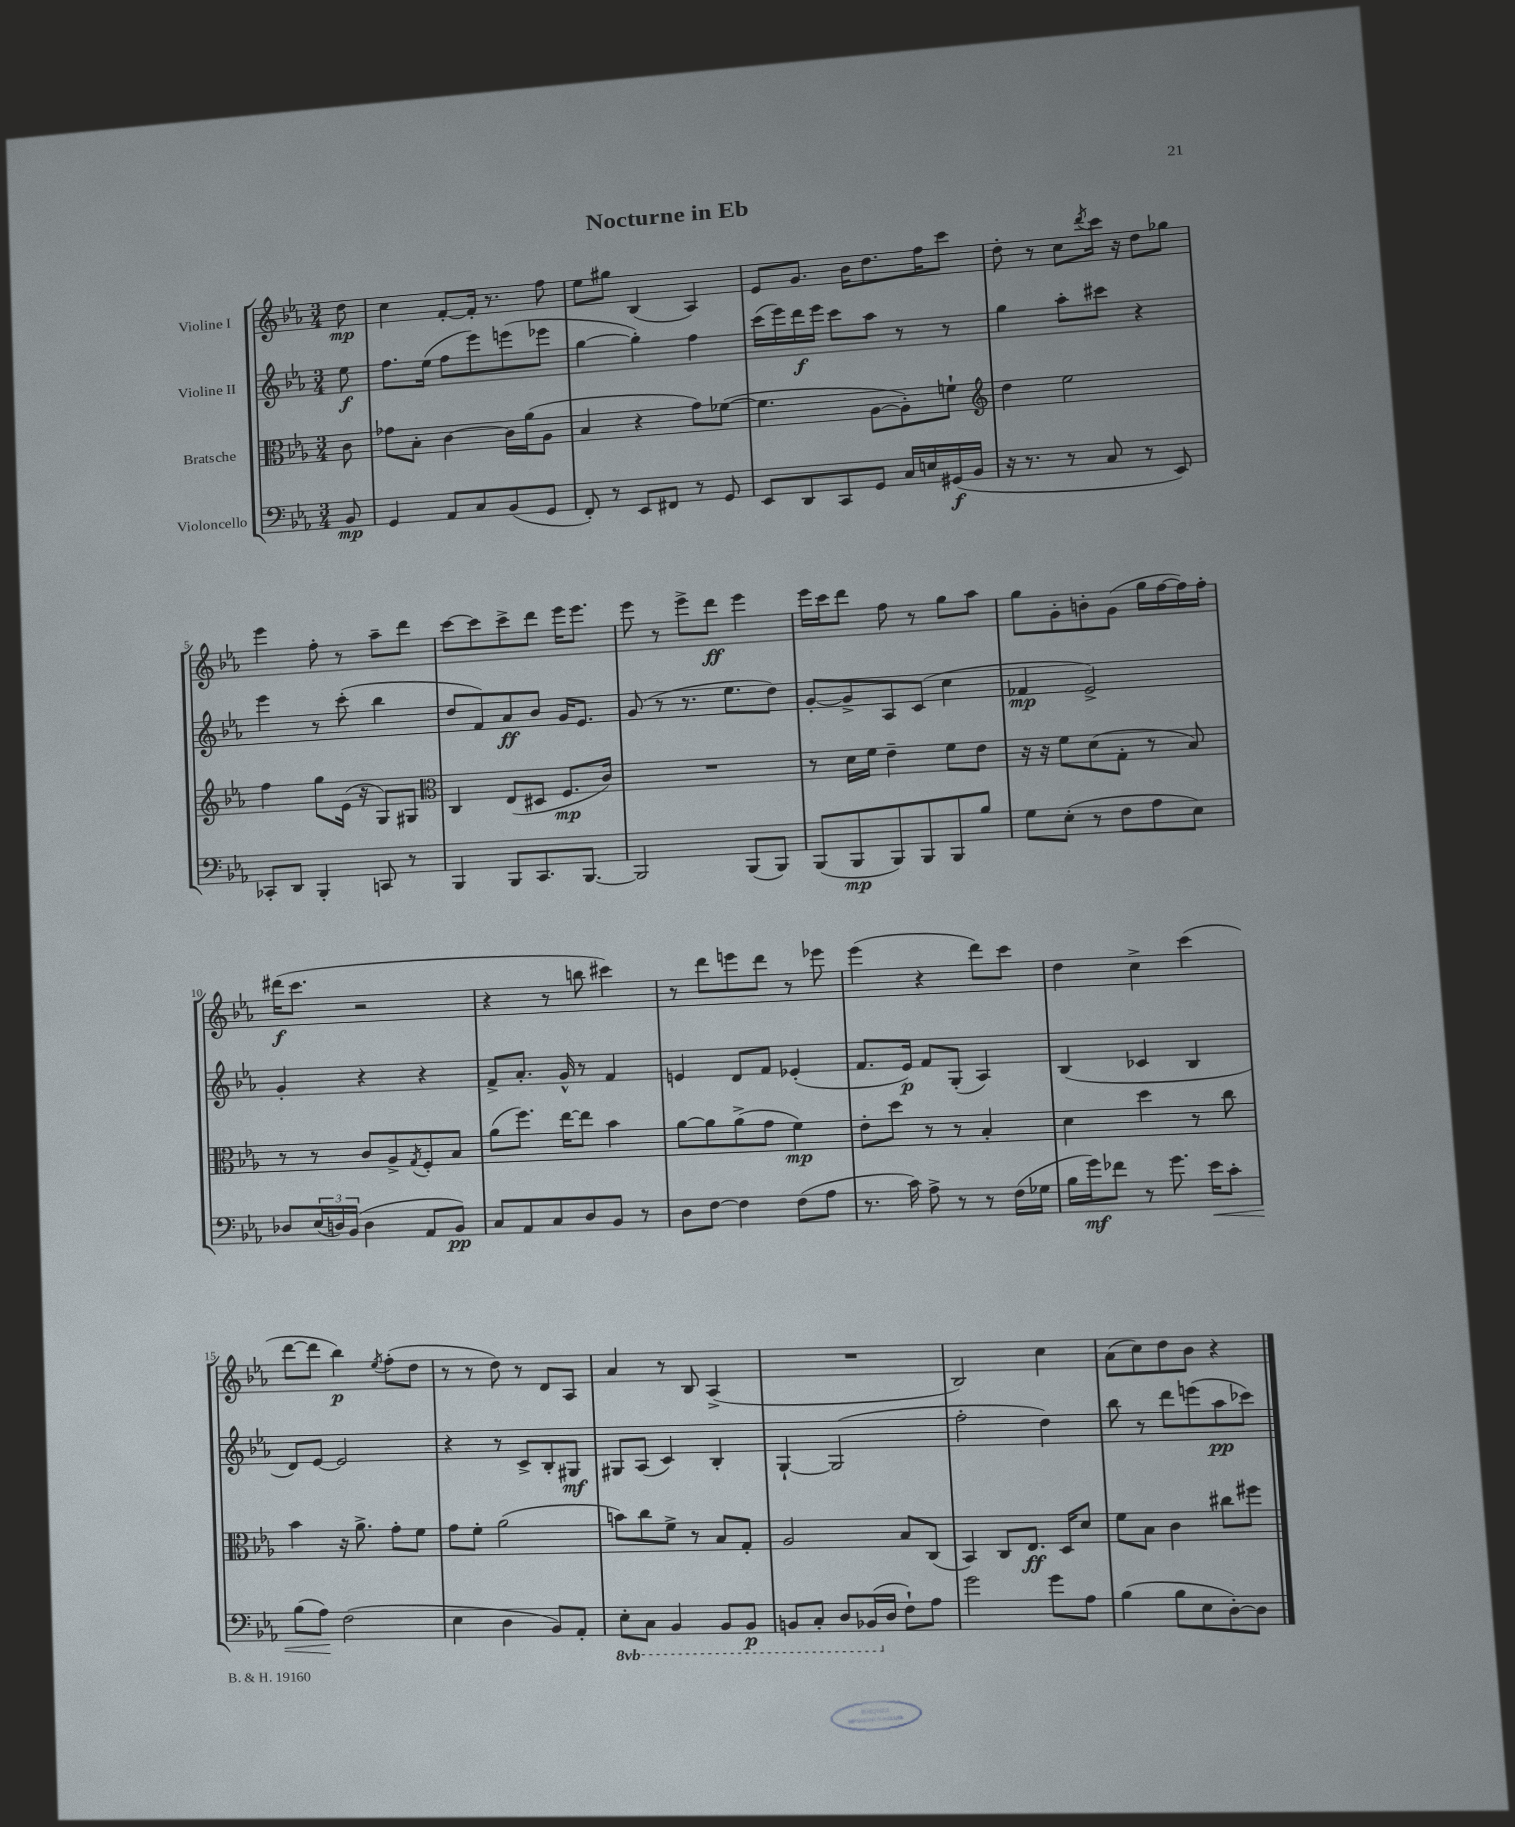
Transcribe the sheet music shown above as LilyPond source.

\header { title = "Nocturne in Eb" }
<<
\new StaffGroup <<
\new Staff = "s0" \with { instrumentName = "Violine I" } {
    \clef treble \key ees \major \numericTimeSignature \time 3/4 \partial 8
    d''8\mp |
    c''4 f'8~-. f'16-. r8. f''8 |
    ees''8 gis''8 bes4( aes4) |
    ees'8 g'8. bes'16 d''8. f''16 c'''8 |
    d''8-. r8 c''8 \acciaccatura { d'''8 } c'''16 r16 d''8 ges''8 |
    ees'''4 f''8-. r8 aes''8-- d'''8 |
    c'''8~ c'''8 c'''8-> d'''8 ees'''16 ees'''8. |
    ees'''8 r8 ees'''8-> d'''8\ff ees'''4 |
    ees'''16 c'''16 d'''8 f''8 r8 g''8 aes''8 |
    g''8 g'8-. b'8-. g'8( g''16 f''16~ f''16) f''16-. |
    dis'''16\f( c'''8. r2 |
    r4 r8 b''8 cis'''4) |
    r8 d'''8 e'''8 d'''8 r8 ees'''8 |
    ees'''4( r4 d'''8) c'''8 |
    d''4 c''4-> c'''4( |
    d'''8~ d'''8 bes''4\p) \acciaccatura { ees''8 } f''8-.( d''8 |
    r8 r8 d''8) r8 d'8 aes8 |
    aes'4 r8 bes8 aes4->( |
    R2. |
    bes2) c''4 |
    aes'8( c''8) d''8 bes'8 r4 \bar "|." |
}
\new Staff = "s1" \with { instrumentName = "Violine II" } {
    \clef treble \key ees \major \numericTimeSignature \time 3/4 \partial 8
    ees''8\f |
    f''8. ees''16( f''8 ees'''8) e'''8( ees'''8 |
    g''4~ g''4-.) f''4 |
    c'''16( ees'''16) d'''16\f ees'''16 c'''8 aes''8 r8 r8 |
    g''4 aes''8-. cis'''8 r4 |
    ees'''4 r8 c'''8-.( bes''4 |
    d''8 f'8) aes'8\ff bes'8 g'16 ees'8. |
    g'8( r8 r8. ees''8. d''8) |
    g'8~-. g'8-> aes8 c'8( c''4 |
    fes'4\mp ees'2->) |
    g'4-. r4 r4 |
    f'8-> aes'8.-. g'16-^ r8 f'4 |
    e'4 d'8 f'8 ees'4-.( |
    f'8. ees'16\p) f'8 g8-.( aes4) |
    bes4( ces'4 bes4 |
    d'8) ees'8~ ees'2 |
    r4 r8 c'8-> bes8-. gis8\mf |
    gis8 aes8( c'4) bes4-. |
    g4~-! g2( |
    f''2-. d''4) |
    bes''8 r8 d'''8 e'''8( aes''8\pp ces'''8) \bar "|." |
}
\new Staff = "s2" \with { instrumentName = "Bratsche" } {
    \clef alto \key ees \major \numericTimeSignature \time 3/4 \partial 8
    c'8 |
    ges'8 bes8-. c'4~ c'16 aes'16( aes8 |
    bes4 r4 g'8) fes'8~( |
    fes'4. aes8~ aes8-.) f'8-! |
    \clef treble d''4 ees''2 |
    f''4 g''8 ees'16( r16 g8) gis8 |
    \clef alto c4 ees8( dis8 f8.\mp c'16) |
    R2. |
    r8 d'16 f'16 ees'4-- f'8 ees'8 |
    r16 r16 f'8 d'8( g8-. r8 bes8) |
    r8 r8 c'8 aes8-> \acciaccatura { g8 } f8-. bes8 |
    aes'8( f''8.) ees''16~ ees''8 bes'4 |
    aes'8~ aes'8 aes'8->( g'8 f'4\mp) |
    ees'8-. d''8 r8 r8 bes4-. |
    d'4 d''4 r8 c''8 |
    bes'4 r16 aes'8.-> g'8-. f'8 |
    g'8 f'8-. aes'2( |
    b'8) c''8 f'8-> r8 bes8 g8-. |
    aes2 bes8 c8( |
    bes,4) c8 ees8.\ff d16 d'8 |
    f'8 bes8 c'4 cis''8 fis''8 \bar "|." |
}
\new Staff = "s3" \with { instrumentName = "Violoncello" } {
    \clef bass \key ees \major \numericTimeSignature \time 3/4 \set Staff.ottavationMarkups = #ottavation-simple-ordinals \partial 8
    bes,8\mp |
    g,4 aes,8 c8 bes,8( g,8 |
    f,8-.) r8 ees,8 fis,8 r8 g,8 |
    ees,8 d,8 c,8 g,8 c16 e16 gis,16\f( bes,16 |
    r16 r8. r8 c8 r8 ees,8) |
    ces,8-. d,8 bes,,4-. c,8 r8 |
    bes,,4 bes,,8 c,8. bes,,8.~ |
    bes,,2 bes,,8( bes,,8) |
    bes,,8( bes,,8\mp bes,,8) bes,,8 bes,,8 bes8 |
    g8 ees8-.( r8 f8 aes8 ees8) |
    des8 \tuplet 3/2 { ees16( d16) bes,16( } d4 aes,8 bes,8\pp) |
    c8 aes,8 c8 d8 bes,8 r8 |
    d8 f8~ f4 f8( aes8 |
    r8. c'16) aes8-> r8 r8 f16( ges16 |
    bes16 g'16\mf) fes'8 r8 g'8. ees'16\< c'8-. |
    bes8( aes8\!) f2( |
    ees4 d4 bes,8) aes,8-. |
    \ottava #-1 ees,8-. c,8 bes,,4 bes,,8 bes,,8\p |
    b,,8 c,8-. d,8 bes,,16( \ottava #0 d16 f8-!) aes8 |
    g'2 g'8 aes8 |
    bes4( bes8 ees8 d8~-.) d8 \bar "|." |
}
>>
>>
